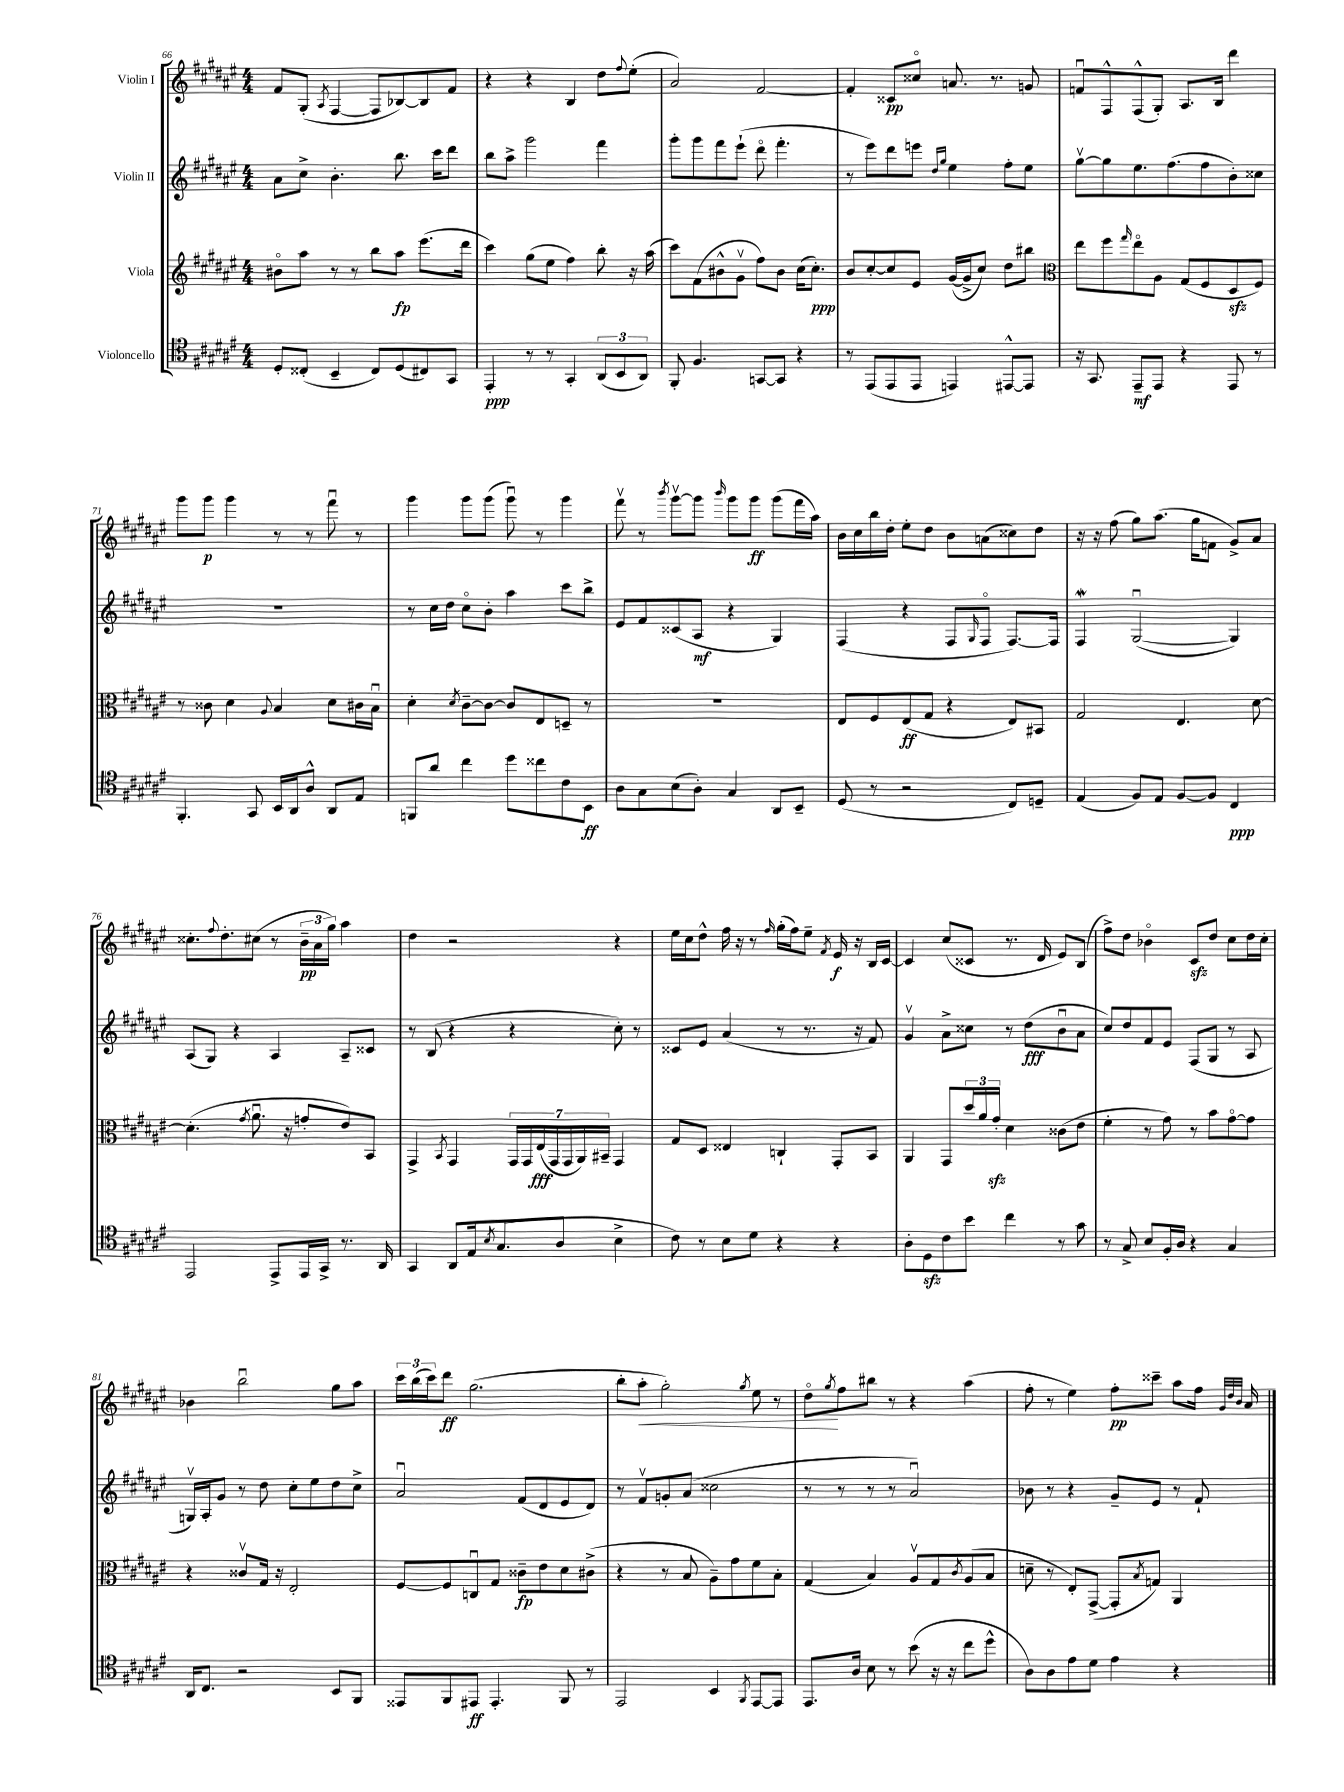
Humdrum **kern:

**kern	**kern	**kern	**kern
*staff4	*staff3	*staff2	*staff1
*clefC4	*clefG2	*clefG2	*clefG2
*k[f#c#g#d#a#e#]	*k[f#c#g#d#a#e#]	*k[f#c#g#d#a#e#]	*k[f#c#g#d#a#e#]
*M4/4	*M4/4	*M4/4	*M4/4
8D#'/L	8b#o\L	8a#\L	8f#/L
(8C##'/J	8aa#\J	8cc#^\J	(8G#'/J
.	.	.	8qA#/
4BB~/	8r	4.b'\	[4F#/
.	8r	.	.
8C##/L)	8bb\L	.	8F#/]L
(8D#/	8aa#\J	8.bb\	[8B-/)
8C#/)	(8.eee#\L	.	8B-/]
.	.	16ccc#\LK	.
8GG#/J	.	8ddd#\J	8f#/J
.	16ddd#\Jk	.	.
=	=	=	=
4EE#'/	4ccc#\)	8bb\L	4r
.	.	8aa#^\J	.
8r	(8gg#\L	2ggg#\	4r
8r	8ee#\J	.	.
4GG#'/	4ff#\)	.	4B/
(12AA#/L	8bb'\	4fff#\	8dd#\L
12BB/	.	.	.
.	.	.	8qqff#/
.	16r	.	(8ee#'\J
12AA#/J)	.	.	.
.	(16aa#\	.	.
=	=	=	=
8FF#'/	8ccc#\L)	8ggg#'\L	2a#/)
4.F#/	(8f#\	8ggg#\	.
.	8b#^^\	8fff#\	.
.	8g#v\J	(8eee#`\J	.
[8GG/L	8ff#\L)	8ddd#o\	[2f#/
8GG/]J	8b#\J	4.fff#'\	.
4r	(16cc#\LK	.	.
.	8.cc#'\J)	.	.
=	=	=	=
8r	8b/L	8r	4f#'/]
(8EE#/L	[8cc#'/	8eee#\L)	.
8EE#/	8cc#/]	8ddd#\	8c##/L
8EE#/J	8e#/J	8eee\J	8cc##o/J
.	.	16qqdd#/LL	.
.	.	16qqgg#/JJ	.
4EE/)	([16g#/LL	4ee#\	8.a/
.	16g#^/]J	.	.
.	8cc#/J)	.	.
.	.	.	8.r
[8EE#^^/L	8dd#\L	8ff#'\L	.
8EE#/]J	8bb#\J	8ee#\J	8g/
=	=	=	=
*	*clefC3	*	*
16r	8ee#\L	[8gg#v\L	8fu/L
8.GG#/	.	.	.
.	8ff#\	8gg#\]	8F#^^/
.	16qqgg#/	.	.
8EE#~/L	8ee#o\	8.ee#\	(8F#^^/
8EE#/J	8A#\J	.	8G#'/J)
.	.	(8.ff#\	.
4r	(8G#/L	.	8.A#/L
.	8F#/	8ff#\	.
.	.	.	16B/Jk
8EE#/	8D#/	8b'\)	4ddd#\
8r	8F#/J)	8cc##\J	.
=	=	=	=
4.FF#'/	8r	1r	8ggg#\L
.	8c##\	.	8ggg#\J
.	4d#\	.	4ggg#\
8GG#/	.	.	.
.	8qqA#/	.	.
16BB/LL	4B/	.	8r
16AA#/J	.	.	.
8A#^^/J	.	.	8r
8AA#/L	8d#\L	.	8fff#u\
8E#/J	16c#\L	.	8r
.	16Bu\JJ	.	.
=	=	=	=
8FF/L	4d#'\	8r	4ggg#\
8a#/J	.	16cc#\LL	.
.	.	16dd#\JJ	.
.	8qd#/	.	.
4cc#\	[8c#~\L	8cc#o\L	8ggg#\L
.	8c#\_J	8b'\J	(8ggg#\J
8dd#\L	8c#/]L	4aa#\	8ggg#u\)
8cc##\	8E#/	.	8r
8c#\	8D~/J	8ccc#\L	4ggg#\
8BB\J	8r	8bb^\J	.
=	=	=	=
8A#\L	1r	8e#/L	8fff#v\
8G#\	.	8f#/	8r
.	.	.	8qbbb/
(8B\	.	(8c##/	[8ggg#v\L
8A#'\J)	.	8A#/J	8ggg#\]J
.	.	.	16qqbbb/
4G#/	.	4r	8ggg#\L
.	.	.	8ggg#\J
8AA#/L	.	4G#/)	(8ggg#\L
8BB~/J	.	.	16fff#\L
.	.	.	16aa#\JJ)
=	=	=	=
(8D#/	8E#/L	(4F#/	16b\LL
.	.	.	16cc#\
8r	8F#/	.	16bb\
.	.	.	16dd#'\JJ
2r	(8E#/	4r	8ee#'\L
.	8G#/J	.	8dd#\J
.	4r	8F#/L	8b\L
.	.	16qqG#/	.
.	.	8F#o/J	(8a\
8C#/L)	8E#/L)	[8.F#/L)	8cc##\)
8D~/J	8BB#/J	.	8dd#\J
.	.	16F#/]Jk	.
=	=	=	=
(4E#/	2G#/	4F#/	16r
.	.	.	16r
.	.	.	(8ff#\
8F#/L)	.	([2G#u/	8gg#\L)
8E#/J	.	.	(8.aa#\J
[8F#/L	4.E#/	.	.
.	.	.	16gg#\LK
8F#/]J	.	.	8f\J
4C#/	.	4G#/])	8g#^/L)
.	[8d#\	.	8a#/J
=	=	=	=
2EE#/	(4.d#'\]	(8A#/L	8.cc##'\L
.	.	8G#/J)	.
.	.	.	8qqff#/
.	.	.	8.dd#'\
.	.	4r	.
.	8qg#/	.	.
.	8.a#u\	.	(8cc#\J
8EE#^/L	.	4A#/	8r
.	16r	.	.
16EE#/L	8g'/L	.	24b~\LL
.	.	.	24a#\
16GG#^/JJ	.	.	.
.	.	.	24gg#\JJ)
8.r	8e#/)	8A#~/L	4aa#\
.	8BB/J	8c##/J	.
16AA#/	.	.	.
=	=	=	=
4GG#/	4GG#^/	8r	4dd#\
.	.	(8B/	.
.	8qBB/	.	.
8AA#/L	4GG#/	4r	2r
16E#/k	.	.	.
8qB/	.	.	.
(8.G#/	.	.	.
.	28GG#/LL	4r	.
.	28GG#/	.	.
.	(28E#/	.	.
.	28GG#/	.	.
8A#/J	.	.	.
.	28GG#/	.	.
.	28AA#/)	.	.
.	28BB#~/JJ	.	.
4B^\	4GG#/	8cc#'\)	4r
.	.	8r	.
=	=	=	=
8c#\)	8G#/L	8c##/L	16ee#\LL
.	.	.	16cc#\J
8r	8D#/J	8e#/J	8dd#^^\J
8B\L	4E##/	(4a#/	16ff#\
.	.	.	16r
8d#\J	.	.	8r
.	.	.	16qqff#/
4r	4C`/	8r	(16gg#'\LL
.	.	.	16ff#\J)
.	.	8.r	8ee#~\J
.	.	.	8qf#/
4r	8GG#'/L	.	16e#/
.	.	16r	16r
.	8BB/J	8f#/)	16B/LL
.	.	.	[16c#/JJ
=	=	=	=
8A#'\L	4AA#/	4g#v/	4c#/]
8D#\	.	.	.
8c#\	8GG#/L	8a#^\L	(8cc#/L
8b\J	24dd#/L	8cc##\J	8c##/J
.	24a#/	.	.
.	24g#'/JJ	.	.
4cc#\	4d#\	8r	8.r
.	.	(8dd#\L	.
.	.	.	16d#/
8r	(8c##\L	8bu\	8e#/L)
8g#\	8e#\J	8a#\J	(8B/J
=	=	=	=
8r	4f#'\	8cc#/L)	8ff#^\L)
8G#^/	.	8dd#/	8dd#\J
8B/L	8r	8f#/	4b-o\
16F#'/L	8g#\)	8e#/J	.
16A#/JJ	.	.	.
4r	8r	(8F#/L	8c#/L
.	8b\L	8G#/J	8dd#/J
4G#/	[8g#o\	8r	8cc#\L
.	8g#\]J	8A#/	16dd#\L
.	.	.	16cc#'\JJ
=	=	=	=
16AA#/LK	4r	16Gv/LL)	4b-\
8.C#/J	.	16A#'/J	.
.	.	8g#/J	.
2r	8c##v/L	8r	2bbu\
.	16G#/Jk	8dd#\	.
.	16r	.	.
.	2E#'/	8cc#'\L	.
.	.	8ee#\	.
8BB/L	.	8dd#\	8gg#\L
8FF#/J	.	8cc#^\J	8aa#\J
=	=	=	=
8EE##/L	[8F#/L	2a#u/	24ccc#\LL
.	.	.	(24bb\
.	.	.	24ccc#\J)
8FF#/	8F#/]	.	8ddd#\J
8EE#/J	8Cu/	.	(2.gg#\
4.EE#'/	8G#/J	.	.
.	8c##~\L	(8f#/L	.
.	8e#\	8d#/	.
8FF#/	8d#\	8e#/	.
8r	(8c#^\J	8d#/J)	.
=	=	=	=
2EE#/	4r	8r	8bb'\L
.	.	8f#v/L	8aa#'\J
.	8r	8g'/	2gg#'\)
.	8B/	(8a#/J	.
4BB/	8A#~\L)	2cc##\	.
.	8g#\	.	.
8qFF#/	.	.	8qgg#/
[8EE#/L	8f#\	.	8ee#\
8EE#/]J	8B'\J	.	8r
=	=	=	=
8.EE#/L	(4G#/	8r	8dd#o\L
.	.	.	8qgg#/
.	.	8r	8ff#\
16A#/Jk	.	.	.
8B\	4B/)	8r	8bb#\J
8r	.	8r	8r
(8b\	8A#v/L	2a#u/)	4r
16r	8G#/	.	.
16r	.	.	.
.	8qc#/	.	.
8cc#\L	(8A#/	.	(4aa#\
8dd#^^\J	8B/J	.	.
=	=	=	=
8A#\L)	8d~\	8b-\	8ff#'\
8A#\	8r	8r	8r
8e#\	8E#'/L)	4r	4ee#\)
8d#\J	([8GG#^/J	.	.
4e#\	8GG#'/]L	8g#~/L	8ff#'\L
.	8qB/	.	.
.	8G/J)	8e#/J	8ccc##~\J
4r	4AA#/	8r	8aa#\L
.	.	8f#`/	16ff#\Jk
.	.	.	32qqg#/LLL
.	.	.	32qqdd#/
.	.	.	32qqb/JJJ
.	.	.	16a#/
==	==	==	==
*-	*-	*-	*-
